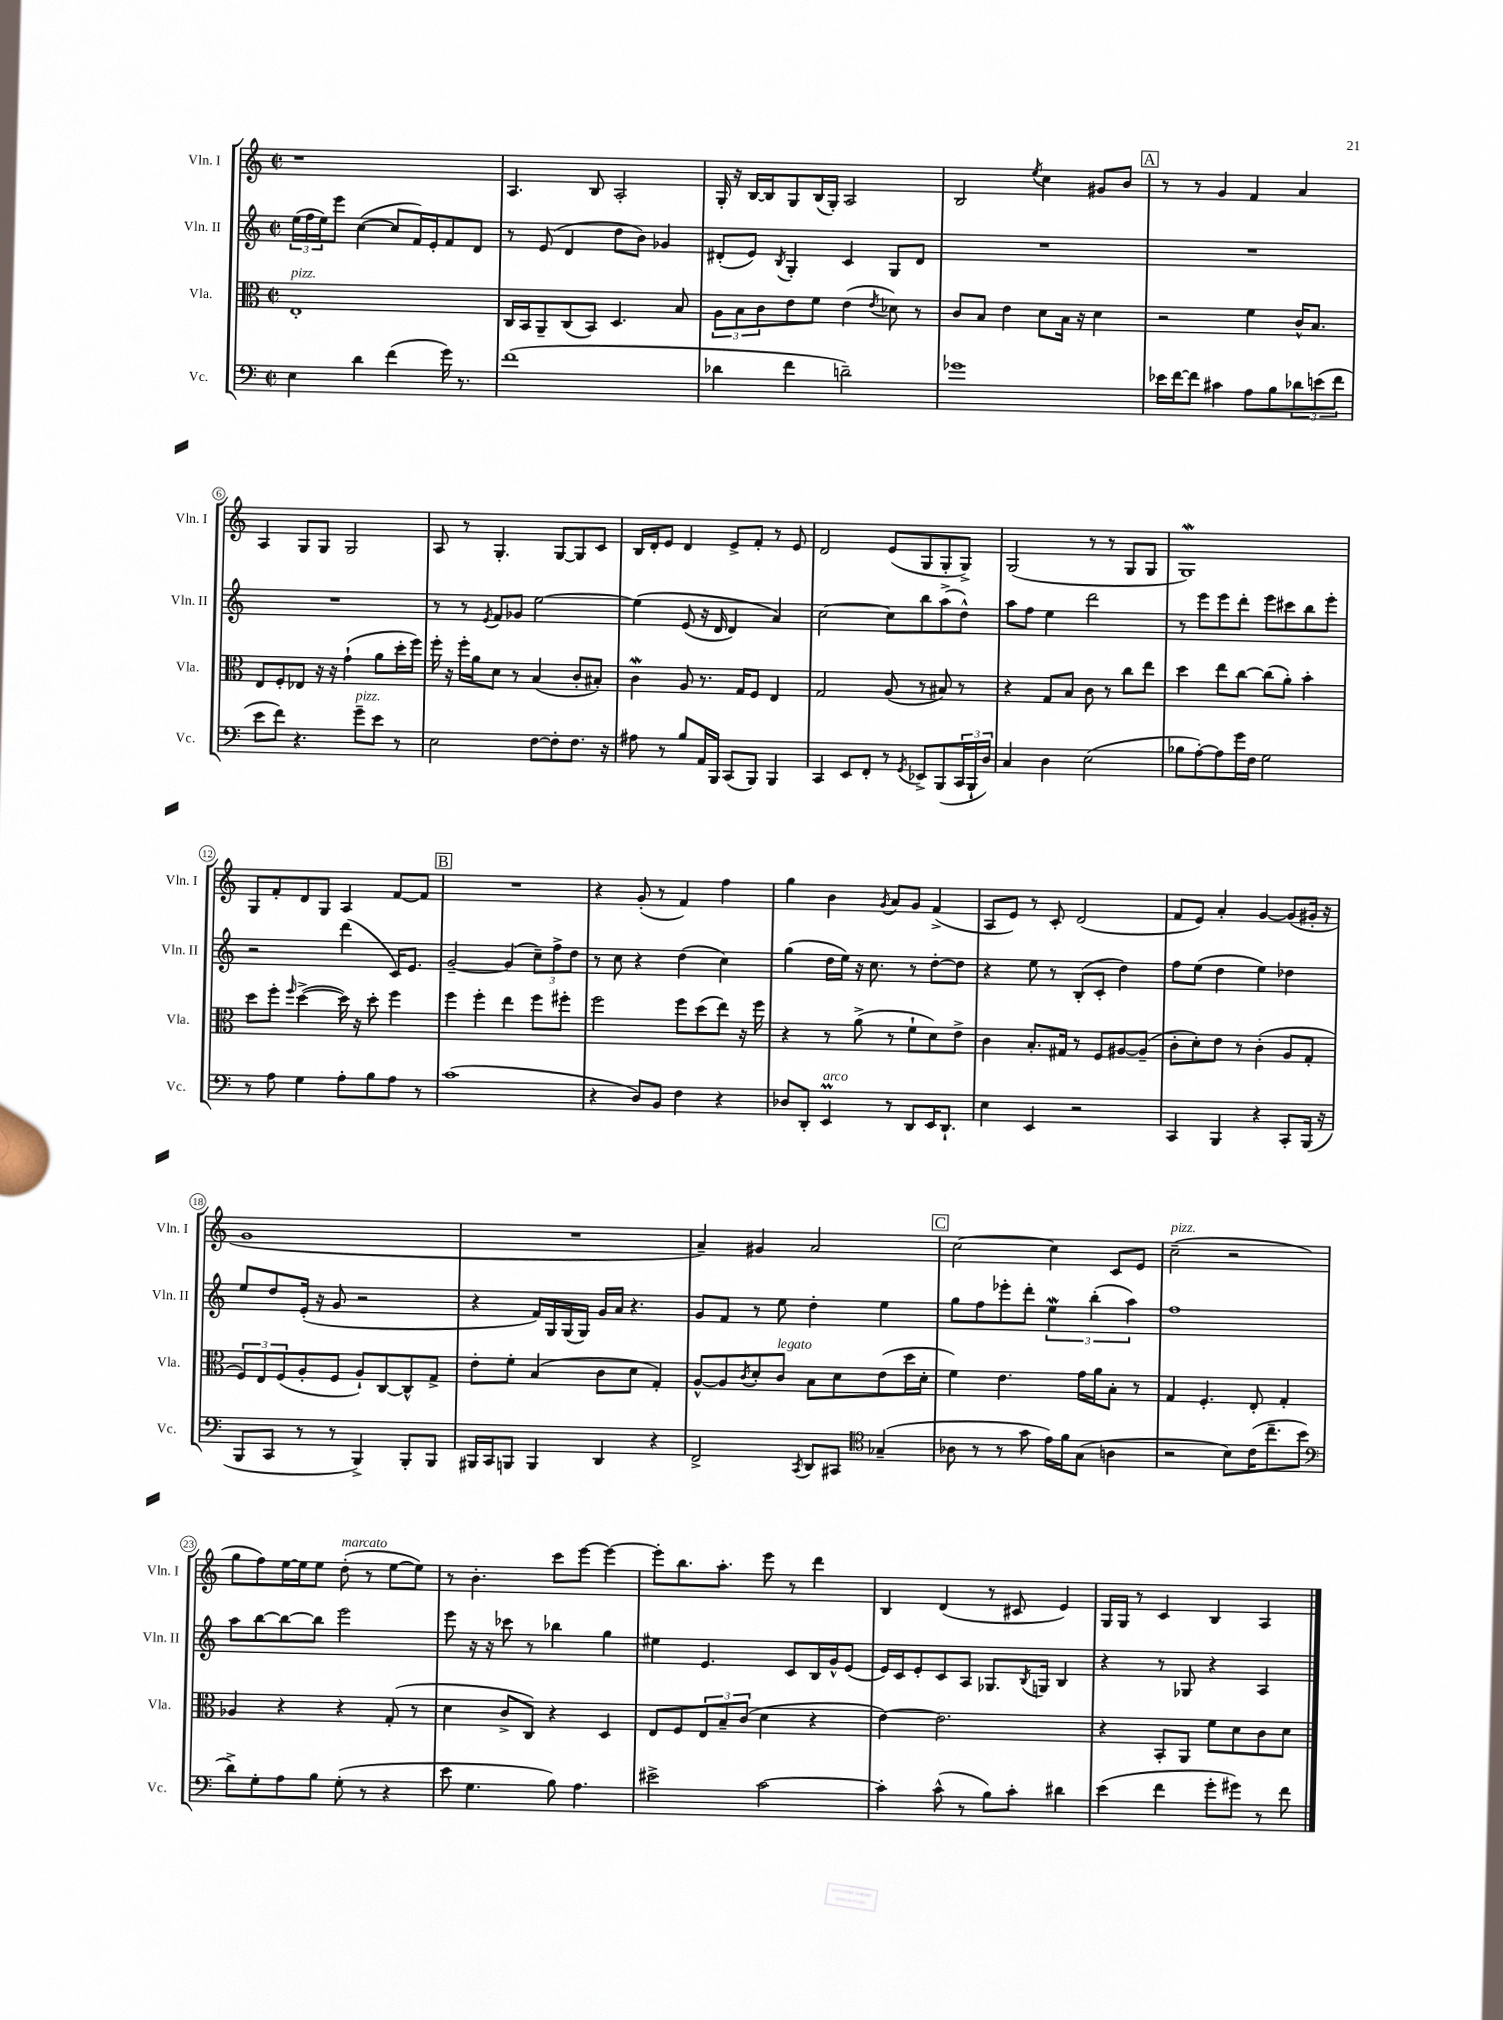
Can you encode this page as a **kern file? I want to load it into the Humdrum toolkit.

**kern	**kern	**kern	**kern
*part4	*part3	*part2	*part1
*staff4	*staff3	*staff2	*staff1
*I"Vc.	*I"Vla.	*I"Vln. II	*I"Vln. I
*I'Vc.	*I'Vla.	*I'Vln. II	*I'Vln. I
*clefF4	*clefC3	*clefG2	*clefG2
*k[]	*k[]	*k[]	*k[]
*M2/2	*M2/2	*M2/2	*M2/2
*met(c|)	*met(c|)	*met(c|)	*met(c|)
=1	=1	=1	=1
!	!LO:TX:a:i:t=pizz.	!	!
4E\	1E'	(24ee\LL	1r
.	.	24ff\	.
.	.	24ee\J)	.
.	.	8eee\J	.
4d\	.	([4cc\	.
(4f\	.	8cc/L]	.
.	.	16f/L)	.
.	.	16e'/J	.
16g\)	.	8f/	.
8.r	.	.	.
.	.	8d/J	.
=2	=2	=2	=2
(1f	16C/LL	8r	4.A/
.	16BB/J	.	.
.	8AA~/	(8e/	.
.	(8C/	4d/	.
.	8BB/J)	.	8B/
.	4.D/	8dd\L	2A'/
.	.	8b\J)	.
.	.	4g-X/	.
.	8B/	.	.
=3	=3	=3	=3
4d-X\	12A\L	(8d#X'/L	16G'/
.	.	.	16r
.	12B\	.	.
.	.	8e/J)	[16B/LL
.	12c\	.	.
.	.	.	16B/J]
.	.	8qB/	.
4f\	8e\	4G'/	8G/
.	8f\J	.	(16B/L
.	.	.	16G'/JJ)
2dn~\)	(4e\	4c/	2A/
.	8qe/	.	.
.	8d-X\)	8G/L	.
.	8r	8d#/J	.
=4	=4	=4	=4
1g-X	8c/L	1r	2B/
.	8B/J	.	.
.	4e\	.	.
.	.	.	8qee/
.	8d\L	.	4cc\
.	16B\Jk	.	.
.	16r	.	.
.	4d\	.	8g#X/L
.	.	.	8b/J
!!LO:REH:place=s1:t=A
=5	=5	=5	=5
16e-X\LL	2r	1r	8r
[16f\J	.	.	.
8f\J]	.	.	8r
4c#X\	.	.	4g/
8A\L	4f\	.	4f/
8B\	.	.	.
12d-X\	16c^^/KL	.	4a/
.	8.B/J	.	.
(12en\	.	.	.
12f\J	.	.	.
!!LO:LB:g=z
=6	=6	=6	=6
8e\L	8E/L	1r	4A/
8f\J)	8F'/	.	.
4.r	8E-X/J	.	8G/L
.	16r	.	8G/J
.	16r	.	.
.	(4g`\	.	2G/
!LO:TX:a:i:t=pizz.	!	!	!
8g~\L	.	.	.
8e\J	8a\L	.	.
8r	16dd'\L	.	.
.	16ff\JJ)	.	.
=7	=7	=7	=7
2E\	16ff'\	8r	8A/
.	16r	.	.
.	16ff'\LL	8r	8r
.	16a\J	.	.
.	.	8qe/	.
.	8d\J	8f/L	4.G'/
.	8r	8g-X/J	.
[8F\L	(4B/	[2ee\	.
8F'\]	.	.	[8G/L
8.F\J	8c'/L	.	8G/]
.	8B#X'/J)	.	8c/J
16r	.	.	.
=8	=8	=8	=8
8A#X\	4cw\	(4ee\]	16B/LL
.	.	.	16d'/J
8r	.	.	8e/J
8B/L	8A/	(8e/	4d/
16AA/L	8.r	16r	.
16BBB/JJ	.	16d/	.
(8CC/L	.	4d/)	8e^/L
.	16G/KL	.	.
8BBB/J)	8F/J	.	8f'/J
4BBB/	4E/	4a/)	8r
.	.	.	8e/
=9	=9	=9	=9
4CC/	2G/	[2cc\	2d/
8EE/L	.	.	.
8FF'/J	.	.	.
8r	(8A/	8cc\L]	(8e/L
8qGG/	.	.	.
8EE-X^/L	8r	8bb\	8G/
(8BBB/	8B#X/)	(8aa^\	8G'/
24CC/L	8r	8dd^^\J)	8G^/J)
24BBB`/	.	.	.
24D/JJ)	.	.	.
=10	=10	=10	=10
4C/	4r	8aa\L	(2G/
.	.	8ff\J	.
4D\	8G/L	4ee\	.
.	8B/J	.	.
(2E\	8c\	2ddd\	8r
.	8r	.	8r
.	8cc\L	.	8G/L
.	8ee\J	.	8G/J
=11	=11	=11	=11
8B-X\L	4dd\	8r	1GW)
[8A'\)	.	8eee\L	.
8A\]	8ee\L	8eee\	.
16g\L	[8cc\J	8ddd'\J	.
16F\JJ	.	.	.
2G\	(8cc\L]	8eee\L	.
.	8a'\J)	8ccc#X\	.
.	4b'\	8bb\	.
.	.	8eee'\J	.
!!LO:LB:g=z
=12	=12	=12	=12
8r	8dd\L	2r	8G/L
8A\	8ff'\J	.	8f'/
.	16qqff/	.	.
4G\	([4dd^\	.	8d/
.	.	.	8G/J
8A'\L	16dd\])	(4ddd\	4A/
.	16r	.	.
8B\	8dd'\	.	.
8A\J	4ff\	16c/KL)	[8f/L
.	.	8.e/J	.
8r	.	.	8f/J]
!!LO:REH:place=s1:t=B
=13	=13	=13	=13
(1c	4ff\	[2g~/	1r
.	4ff'\	.	.
.	4ee\	(4g/]	.
.	8ff\L	12cc~\L)	.
.	.	12ff^\	.
.	8ff#X'\J	.	.
.	.	12dd\J	.
=14	=14	=14	=14
4r	2ff\	8r	4r
.	.	8cc\	.
8D/L)	.	4r	(8g'/
8BB/J	.	.	8r
4F\	8ff\L	(4dd\	4f/)
.	(8dd\	.	.
4r	8ee\J)	4cc\)	4ff\
.	16r	.	.
.	16ff\	.	.
=15	=15	=15	=15
8D-X/L	4r	(4gg\	4gg\
8DD'/J	.	.	.
!LO:TX:a:i:t=arco	!	!	!
4EEm/	8r	16dd\LL	4b\
.	.	16ee\JJ)	.
.	(8a^\	16r	.
.	.	8.cc\	.
.	.	.	8qg/
8r	8r	.	8a/L
8DD/L	8f`\L	8r	8g/J
16EE/K	8d\)	[8dd'\L	(4f^/
8.DD`/J	.	.	.
.	8e^\J	8dd\J]	.
=16	=16	=16	=16
4E\	4c\	4r	8A/L
.	.	.	8e/J)
4EE/	8.B'/L	8ee\	8r
.	.	8r	8c'/
.	16G#X/Jk	.	.
2r	8r	(8B'/L	(2d/
.	8F/L	8c'/J	.
.	[8A#X/	4dd\)	.
.	(8A#~/J]	.	.
=17	=17	=17	=17
4CC/	8c'\L	8ff\L	8f/L
.	8d'\)	(8ee\J	8e/J)
4BBB/	8e\J	4dd\	4a'/
.	8r	.	.
4r	(4c'\	4ee\)	[4g/
8CC'/L	8A/L	4dd-X\	(8g/L]
(16BBB/Jk	8G'/J	.	16g#X'/Jk
16r	.	.	16r
!!LO:LB:g=z
=18	=18	=18	=18
8BBB/L	12F/L)	8ee/L	1g
.	12E/	.	.
8CC/J	.	8dd/	.
.	(12F/	.	.
8r	8A'/	(16e'/Jk	.
.	.	16r	.
8r	8F/J	8g/	.
4BBB^/)	8A`/L)	2r	.
.	[8C/	.	.
8BBB'/L	8C^^/]	.	.
8BBB/J	8G^/J	.	.
=19	=19	=19	=19
16BBB#X/LL	8e'\L	4r	1r
16CC/J	.	.	.
8BBBn/J	8f'\J	.	.
4BBB/	(4B/	16f/LL)	.
.	.	16G/	.
.	.	(16G/	.
.	.	16G/JJ)	.
4DD/	8c\L	16g/LL	.
.	.	16a/JJ	.
.	8d\J	4.r	.
4r	4G'/)	.	.
=20	=20	=20	=20
2FF^/	[8A^^/L	8g/L	4a~/)
.	8A/]	8f/J	.
.	8qc/	.	.
.	8d'/	8r	4g#X/
!	!LO:TX:a:i:t=legato	!	!
.	8c/J	8ee\	.
8qCC/	.	.	.
8DD/L	8B\L	4dd'\	2a/
8CC#X/J	8d\	.	.
*clefC4	*	*	*
(4G-X~/	(8e\	4ee\	.
.	16dd\L	.	.
.	16d'\JJ	.	.
!!LO:REH:place=s1:t=C
=21	=21	=21	=21
8A-X\	4f\)	8gg\L	[2cc\
8r	.	8ff\	.
8r	4.e\	8eee-X'\	.
8g\	.	8ddd'\J	.
16e\LL)	.	6eeW\	4cc\]
16f\J	.	.	.
(8G\J	16g\LL	.	.
.	.	(6bb'\	.
.	16a\J	.	.
4An\	8B'\J	.	8c/L
.	.	6aa\)	.
.	8r	.	8e/J
=22	=22	=22	=22
!	!	!	!LO:TX:a:i:t=pizz.
2r	4G/	1ff	(2cc~\
.	4.F'/	.	.
8B\L)	.	.	2r
(16c\K	8E'/	.	.
8.cc~\	.	.	.
.	4G'/	.	.
8b\J	.	.	.
!!LO:LB:g=z
=23	=23	=23	=23
*clefF4	*	*	*
8d^\L)	4A-X/	8aa\L	8gg\L
8G'\	.	[8bb\	8ff\)
8A\	4r	8bb\_	[16ee\L
.	.	.	16ee\J]
8B\J	.	8bb\J]	8ee\J
!	!	!	!LO:TX:a:i:t=marcato
(8G'\	4r	2eee\	(8dd'\
8r	.	.	8r
4r	(8G'/	.	[8ee\L
.	8r	.	8ee\J])
=24	=24	=24	=24
8e\	4d\	8eee\	8r
4.G\	.	16r	4.b'\
.	.	16r	.
.	8c^/L	8ccc-X\	.
.	8C/J)	8r	.
8B\)	4r	4bb-X\	8ccc\L
4.A\	.	.	[8eee\J
.	4D/	4gg\	4eee\_
=25	=25	=25	=25
2e#X^\	8E/L	4ee#X\	8eee'\L]
.	8F/	.	8.bb\
.	12E/	4.e/	.
.	.	.	8.aa'\J
.	12B~/	.	.
.	(12c/J	.	.
[2c\	4d\	.	8eee\
.	.	8c/L	8r
.	4r	16B/L	4ddd\
.	.	16g^^/J	.
.	.	(8e/J	.
=26	=26	=26	=26
4c'\]	[4e\)	16e/LL)	4B/
.	.	16c/J	.
.	.	8e'/	.
(8c^^\	2.e\]	8c/	(4d/
8r	.	8A/J	.
8B\L)	.	8.G-X/L	8r
8c'\J	.	.	8c#X/
.	.	8qB/	.
.	.	16Gn/Jk	.
4d#X\	.	4B/	4e/)
=27	=27	=27	=27
(4e\	4r	4r	16G/LL
.	.	.	16G/JJ
.	.	.	8r
4f\	8BB'/L	8r	4c/
.	8AA/J	8G-X/	.
8g'\L	8f\L	4r	4B/
8g#X\J)	8d\	.	.
8r	8c\	4A/	4A/
8f\	8d\J	.	.
==	==	==	==
*-	*-	*-	*-
